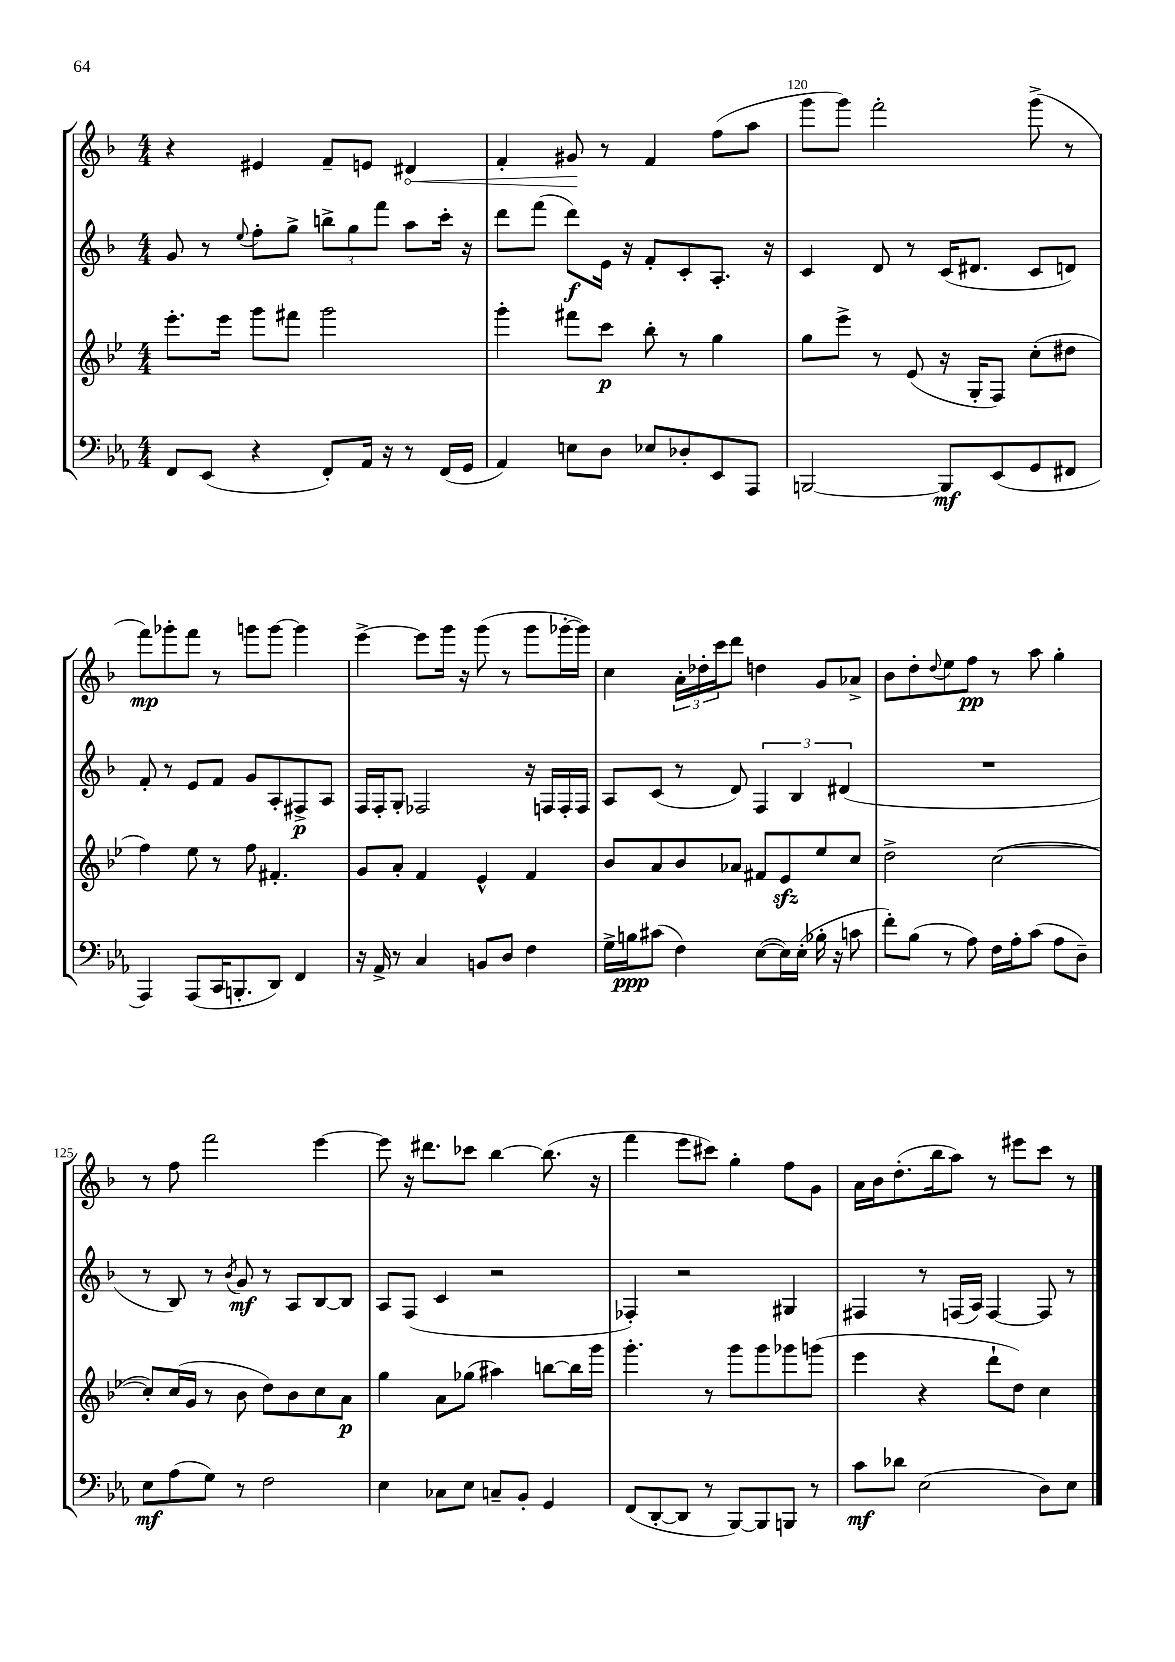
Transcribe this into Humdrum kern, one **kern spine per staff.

**kern	**kern	**kern	**kern
*staff4	*staff3	*staff2	*staff1
*clefF4	*clefG2	*clefG2	*clefG2
*k[b-e-a-]	*k[b-e-]	*k[b-]	*k[b-]
*M4/4	*M4/4	*M4/4	*M4/4
8FF/L	8.eee-'\L	8g/	4r
(8EE-/J	.	8r	.
.	16eee-\Jk	.	.
.	.	8qqee/	.
4r	8ggg\L	8ff'\L	4e#/
.	8fff#\J	8gg^\J	.
8FF'/L)	2ggg\	12bb^\L	8f~/L
.	.	12gg\	.
16AA-/Jk	.	.	8e/J
.	.	12fff\J	.
16r	.	.	.
8r	.	8aa\L	4d#/
(16FF/LL	.	16ccc'\Jk	.
16GG/JJ	.	16r	.
=	=	=	=
4AA-/)	4ggg'\	8ddd\L	4f'/
.	.	(8fff\J	.
8E\L	8fff#\L	8ddd\L)	8g#/
8D\J	8ccc\J	16e\Jk	8r
.	.	16r	.
8E-/L	8bb-'\	8f'/L	4f/
8D-'/	8r	8c'/	.
8EE-/	4gg\	8.A'/J	(8ff\L
8AAA-/J	.	.	8aa\J
.	.	16r	.
=	=	=	=
[2BBB/	8gg\L	4c/	8ggg\L
.	8eee-^\J	.	8ggg\J)
.	8r	8d/	2fff'\
.	(8e-/	8r	.
8BBB/]L	16r	(16c/LK	.
.	16G'/LK	8.d#/J	.
(8EE-/	8F/J)	.	.
8GG/	(8cc'\L	8c/L	(8ggg^\
8FF#/J	8dd#\J	8d/J)	8r
=	=	=	=
4AAA-/)	4ff\)	8f'/	8fff\L)
.	.	8r	8ggg-'\
(8AAA-/L	8ee-\	8e/L	8fff\J
16CC/K	8r	8f/J	8r
8.BBB'/	.	.	.
.	8ff\	8g/L	8ggg\L
8DD/J)	4.f#'/	8A'/	[8ggg\J
4FF/	.	8F#^/	4ggg\]
.	.	8A/J	.
=	=	=	=
16r	8g/L	16F/LL	[4eee^\
16AA-^/	.	16F'/J	.
8r	8a'/J	8G'/J	.
4C/	4f/	2F-/	8eee\]L
.	.	.	16ggg\Jk
.	.	.	16r
8BB/L	4e-^^/	.	(8ggg\
8D/J	.	.	8r
4F\	4f/	16r	8ggg\L
.	.	16F/LL	.
.	.	16F'/	[16ggg-'\L
.	.	16F/JJ	16ggg-\]JJ)
=	=	=	=
16G^\LL	8b-/L	8A/L	4cc\
16B\J	.	.	.
(8c#\J	8a/	(8c/J	.
4F\)	8b-/	8r	24a'\LL
.	.	.	24dd-'\
.	.	.	24ccc\J
.	8a-/J	8d/)	8ddd\J
([8E-\L	8f#/L	6F/	4dd\
16E-\]L)	8e-/	.	.
.	.	6B-/	.
(16E-'\JJ	.	.	.
16B-'\	8ee-/	.	8g/L
16r	.	.	.
.	.	(6d#/	.
8c\	8cc/J	.	8a-^/J
=	=	=	=
8f'\L)	2dd^\	1r	8b-\L
(8B-\J	.	.	8dd'\
.	.	.	8qqdd/
8r	.	.	8ee\
8A-\)	.	.	8ff\J
16F\LL	([2cc\	.	8r
16A-'\J	.	.	.
(8c\J	.	.	8aa\
8A-\L	.	.	4gg'\
8D~\J)	.	.	.
=	=	=	=
8E-\L	8cc'/]L)	8r	8r
(8A-\	(16cc/L	8B-/)	8ff\
.	16g/JJ	.	.
8G\J)	8r	8r	2fff\
.	.	8qb-/	.
8r	8b-\	8g/	.
2F\	8dd\L)	8r	.
.	8b-\	8A/L	.
.	8cc\	[8B-/	[4eee\
.	8a\J	8B-/]J	.
=	=	=	=
4E-\	4gg\	8A/L	8eee\]
.	.	(8F/J	16r
.	.	.	8.ddd#\L
8C-\L	8a\L	4c/	.
8E-\J	(8gg-\J	.	8ccc-\J
8C~/L	4aa#\)	2r	[4bb-\
8BB-'/J	.	.	.
4GG/	[8bb\L	.	(8.bb-\]
.	16bb\]L	.	.
.	16ggg\JJ	.	16r
=	=	=	=
(8FF/L	4.ggg'\	4F-'/)	4fff\
[8DD'/	.	.	.
8DD/]J	.	2r	8eee\L
8r	8r	.	8ccc#\J)
[8BBB-/L)	8ggg\L	.	4gg'\
8BBB-/]	8ggg\	.	.
8BBB/J	8ggg-\	4G#/	8ff\L
8r	(8ggg\J	.	8g\J
=	=	=	=
8c\L	4eee-\	4F#/	16a\LL
.	.	.	16b-\J
8d-\J	.	.	(8.dd'\
(2E-\	4r	8r	.
.	.	.	16bb-\k
.	.	(16F/LL	8aa\J)
.	.	16A/JJ)	.
.	8ddd`\L	[4F/	8r
.	8dd\J)	.	8eee#\L
8D\L)	4cc\	8F/]	8ccc\J
8E-\J	.	8r	8r
==	==	==	==
*-	*-	*-	*-
